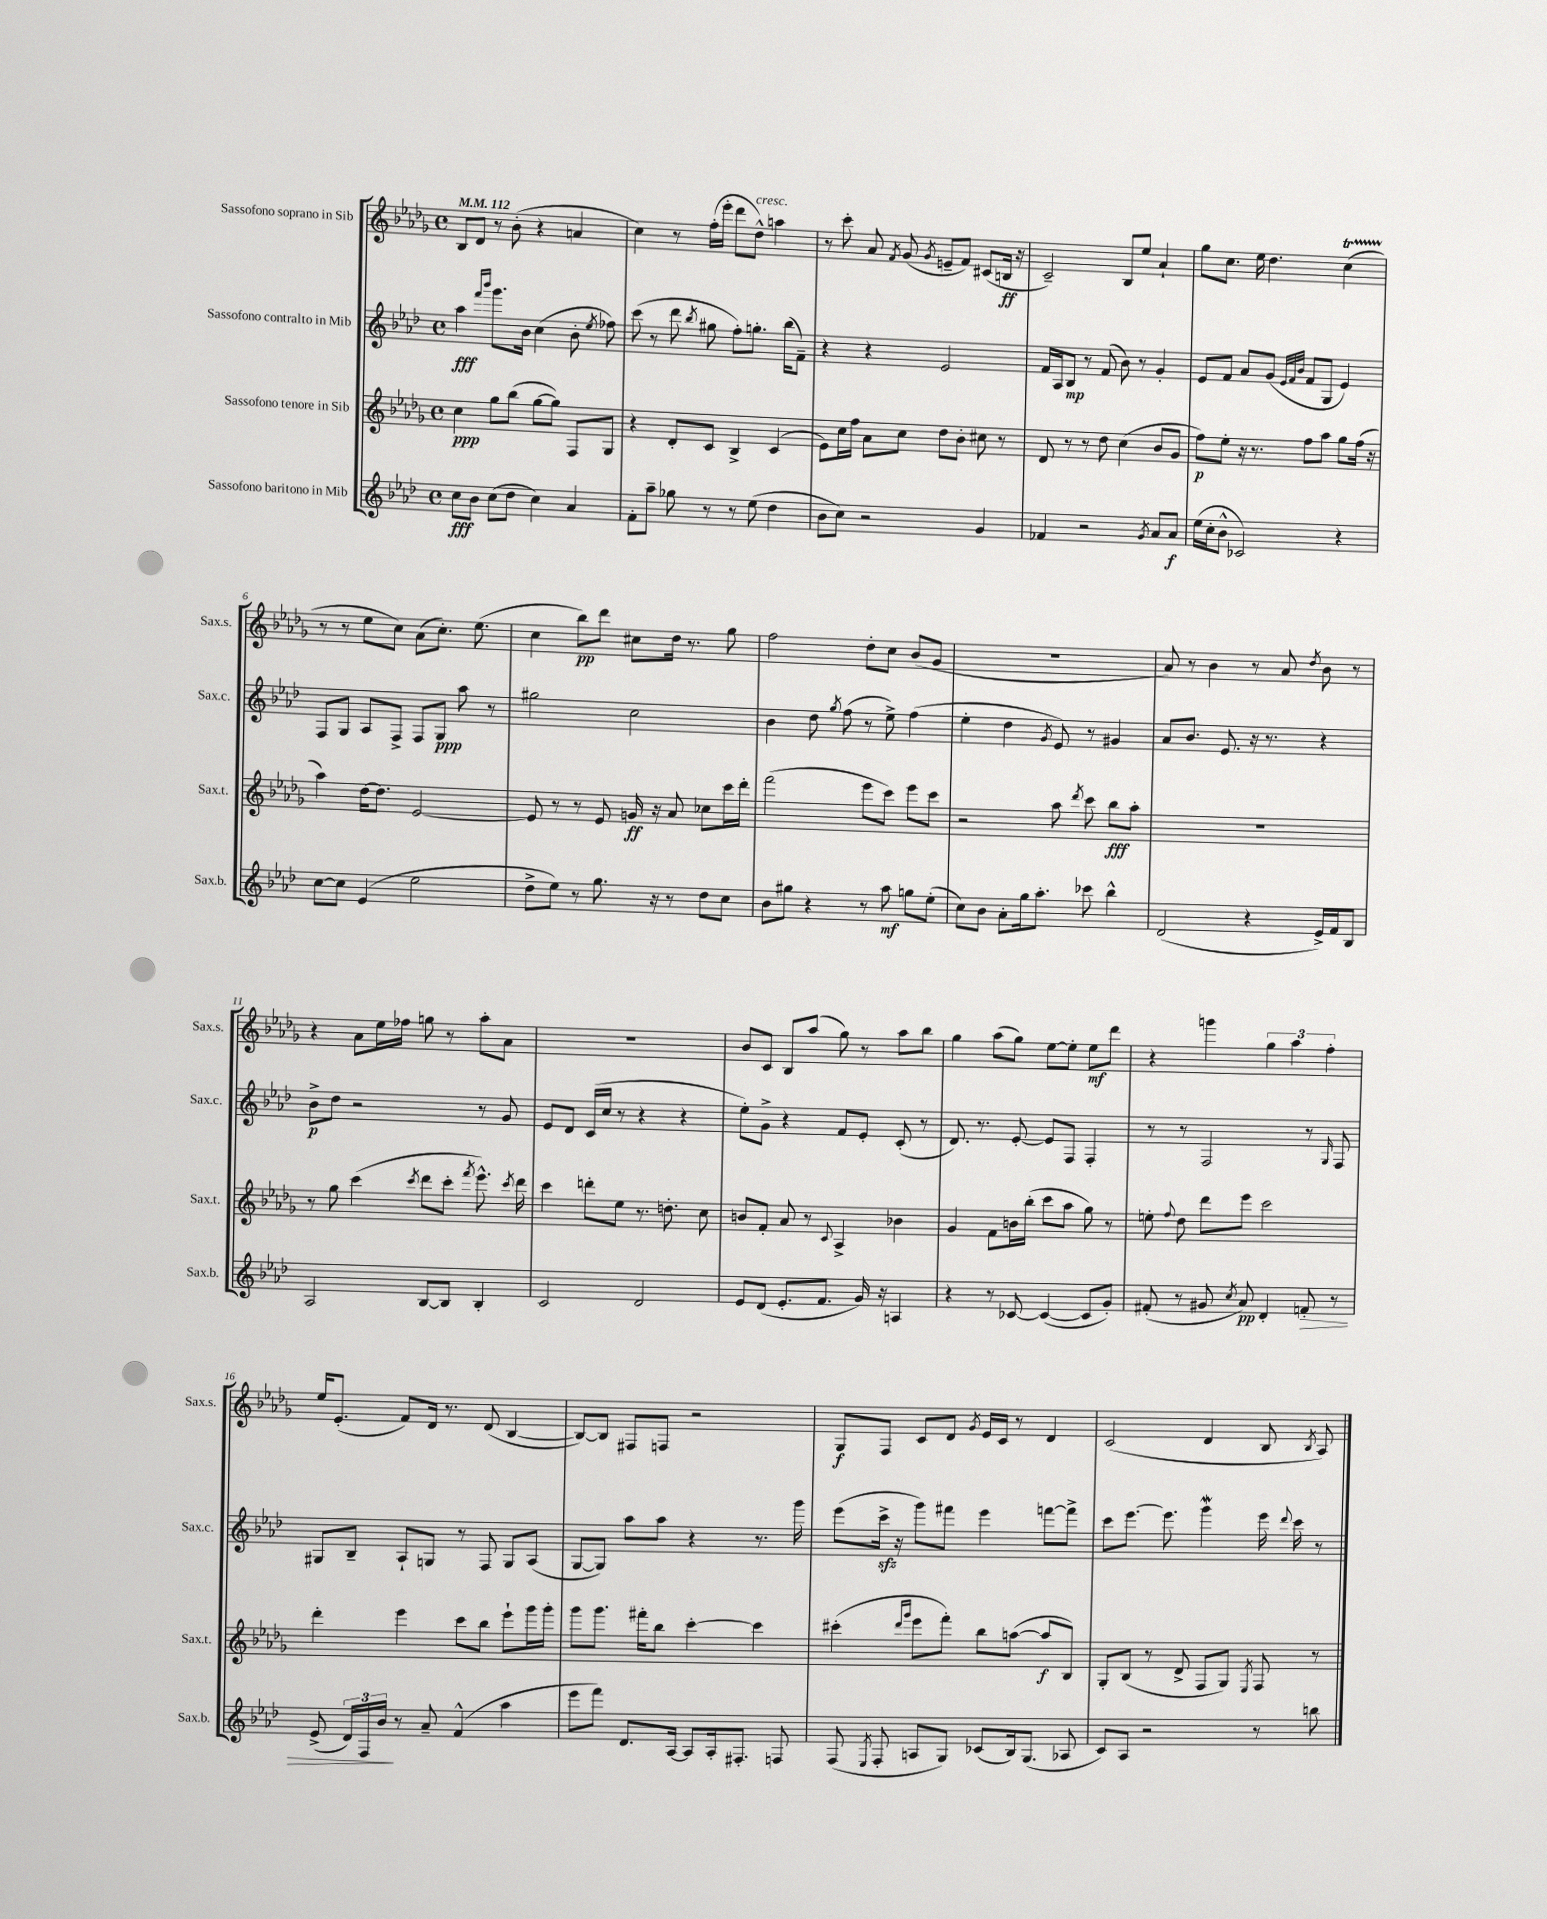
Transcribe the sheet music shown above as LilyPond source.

<<
\new StaffGroup <<
\new Staff = "s0" \with { instrumentName = "Sassofono soprano in Sib" shortInstrumentName = "Sax.s." } {
    \clef treble \key des \major \defaultTimeSignature \time 4/4 \tempo 4 = 112
    \autoBeamOff bes8[ des'8] r8 bes'8-.( r4 a'4 |
    c''4) r8 f''16[-.( ees'''16]-. des'''8[ des''8]-^^\markup { \italic "cresc." }) a''4 |
    r8 c'''8-. aes'8 \acciaccatura { f'8 } ges'8( \acciaccatura { ges'8 } e'8[-- f'8]) cis'8[( b16]\ff r16 |
    c'2--) bes8[ ees''8] aes'4-! |
    ges''8[ c''8.] ees''16 des''4. c''4\startTrillSpan( |
    r8\stopTrillSpan r8 ees''8[ c''8]) aes'8[( c''8.]-.) ees''8.( |
    c''4 bes''8[\pp) des'''8] cis''8[ des''16] r8. ges''8 |
    f''2 des''8[-. c''8] bes'8[( ges'8] |
    R1 |
    aes'8) r8 bes'4 r8 aes'8 \acciaccatura { des''8 } bes'8 r8 |
    r4 aes'8[ ees''16 fes''16] g''8 r8 aes''8[-. aes'8] |
    R1 |
    bes'8[ c'8] bes8[ aes''8]( ges''8) r8 aes''8[ bes''8] |
    ges''4 aes''8[( ges''8]) ees''8[~ ees''8]-. ees''8[\mf des'''8] |
    r4 g'''4 \tuplet 3/2 { ges''4 aes''4 f''4-. } |
    ees''16[ ees'8.]-.( f'8[) des'16] r8. des'8( bes4~ |
    bes8[~) bes8] fis8[ f8] r2 |
    ges8[\f f8] c'8[ des'8] \acciaccatura { ges'8 } ees'16[ c'16] r8 des'4 |
    c'2( des'4 bes8 \acciaccatura { bes8 } aes8) \bar "|." |
}
\new Staff = "s1" \with { instrumentName = "Sassofono contralto in Mib" shortInstrumentName = "Sax.c." } {
    \clef treble \key aes \major \defaultTimeSignature \time 4/4
    \autoBeamOff aes''4\fff \grace { f'''16[ bes'''16] } g'''8.[ bes'16] c''4( bes'8-. \acciaccatura { ees''8 } fes''8) |
    c'''8( r8 des'''8 \acciaccatura { bes''8 } gis''8 f''8[-.) g''8.]-. bes''16[( f'8]--) |
    r4 r4 ees'2 |
    f'16[ aes16 bes8]\mp r8 f'8( bes'8) r8 g'4-. |
    ees'8[ f'8] aes'8[ g'8]( \grace { ees'32[ f'32 bes'32] } f'8[ g8] ees'4) |
    f8[ g8] aes8[ f8]-> f8[ g8]\ppp aes''8 r8 |
    gis''2 c''2 |
    bes'4 des''8 \acciaccatura { g''8 } f''8( r8 ees''8->) f''4( |
    ees''4-. des''4 \acciaccatura { g'8 } ees'8) r8 gis'4 |
    aes'8[ bes'8.] ees'8. r16 r8. r4 |
    bes'8[->\p des''8] r2 r8 g'8 |
    ees'8[ des'8] c'16[( c''16] r8 r4 r4 |
    ees''8[-.) g'8]-> r4 f'8[ ees'8]-. c'8-.( r8 |
    des'8.) r8. ees'8~-. ees'8[ f8] f4-. |
    r8 r8 f2 r8 \grace { g16 } f8 |
    gis8[ bes8]-- aes8[-! g8] r8 f8 g8[ aes8]( |
    g8[~ g8]) aes''8[ aes''8] r4 r8. g'''16 |
    ees'''8[( c'''16]->\sfz r16 g'''8[) fis'''8] ees'''4 f'''8[~ f'''8]-> |
    c'''8[ ees'''8.]~ ees'''8. g'''4\mordent ees'''16 \appoggiatura { des'''8 } c'''16 r8 \bar "|." |
}
\new Staff = "s2" \with { instrumentName = "Sassofono tenore in Sib" shortInstrumentName = "Sax.t." } {
    \clef treble \key des \major \defaultTimeSignature \time 4/4
    \autoBeamOff c''4\ppp ges''8[ bes''8]( ges''8[~ ges''8]) f8[ ges8] |
    r4 des'8[-. c'8] bes4-> c'4( |
    ees'8[) c''16 f''16] aes'8[ c''8] des''8[ bes'8]-. cis''8 r8 |
    des'8 r8 r8 des''8 c''4( bes'8[ ges'8] |
    f''8[\p) ees''8]-. r16 r8. f''8[ aes''8] ges''8[ f''16]( r16 |
    aes''4) des''16[~ des''8.] ees'2~ |
    ees'8 r8 r8 ees'8 g'16\ff r16 aes'8 ces''8[ c'''16 des'''16]-. |
    f'''2( ees'''8[ c'''8]) ees'''8[ c'''8] |
    r2 aes''8 \acciaccatura { des'''8 } c'''8 bes''8[\fff aes''8]-. |
    R1 |
    r8 ges''8 c'''4( \acciaccatura { c'''8 } des'''8[ c'''8]-. \acciaccatura { f'''8 } ees'''8.-^) \acciaccatura { c'''8 } des'''16 |
    c'''4 d'''8[-. ees''8] r8. d''8.-. c''8 |
    b'8[ f'8]-. aes'8 r8 \appoggiatura { c'8 } aes4-> bes'4 |
    ges'4 f'8[ b'16 bes''16]-.( c'''8[ aes''8] ges''8) r8 |
    e''8-. \appoggiatura { f''8 } des''8 des'''8[ ees'''8] c'''2 |
    des'''4-. ees'''4 c'''8[ bes''8] ees'''8[-! ges'''16 ges'''16]-. |
    ges'''8[ ges'''8.] fis'''16[-. bes''8] c'''4~-. c'''4 |
    cis'''4-.( \grace { des'''16[ ges'''16] } ees'''8[ f'''8]-.) bes''8[ a''8]~( a''8[\f bes8]) |
    ges8[-. bes8]( r8 des'8-> f8[ ges8]) \acciaccatura { ees8 } f8 r8 \bar "|." |
}
\new Staff = "s3" \with { instrumentName = "Sassofono baritono in Mib" shortInstrumentName = "Sax.b." } {
    \clef treble \key aes \major \defaultTimeSignature \time 4/4
    \autoBeamOff c''8[\fff bes'8] c''8[( des''8] c''4) aes'4 |
    f'8[-. aes''8]-- ges''8 r8 r8 ees''8( des''4 |
    bes'8[ c''8]) r2 g'4 |
    fes'4 r2 \acciaccatura { g'8 } aes'8[ aes'8]\f |
    ees''16[( c''16-. bes'8]-^ ces'2) r4 |
    c''8[~ c''8] ees'4( ees''2 |
    des''8[-> ees''8]) r8 g''8. r16 r8 des''8[ c''8] |
    bes'8[ gis''8] r4 r8 aes''8\mf g''8[ ees''8]-.( |
    c''8[) bes'8] aes'8[-. g''16 aes''8.]-. ces'''8 bes''4-^ |
    des'2( r4 ees'16[->) f'16 bes8] |
    aes2 bes8[~ bes8] bes4-. |
    c'2 des'2 |
    ees'8[ des'8]( ees'8.[-. f'8.] g'16) r16 a4 |
    r4 r8 ces'8~ ces'4~( ces'8[ g'8]-.) |
    fis'8-.( r8 gis'8 \acciaccatura { c''8 } aes'8\pp) des'4-. f'8-.\> r8 |
    ees'8->( \tuplet 3/2 { des'16[) f16 bes'16]\! } r8 aes'8-- f'4-^( aes''4 |
    ees'''8[ f'''8]) des'8.[ aes16]~ aes8[ aes16-. fis8.]-. f8 |
    f8( \acciaccatura { ees8 } f8-. a8[ g8]) ces'8[( bes16) g8.]( aes8 |
    c'8[) aes8] r2 r8 b''8 \bar "|." |
}
>>
>>
